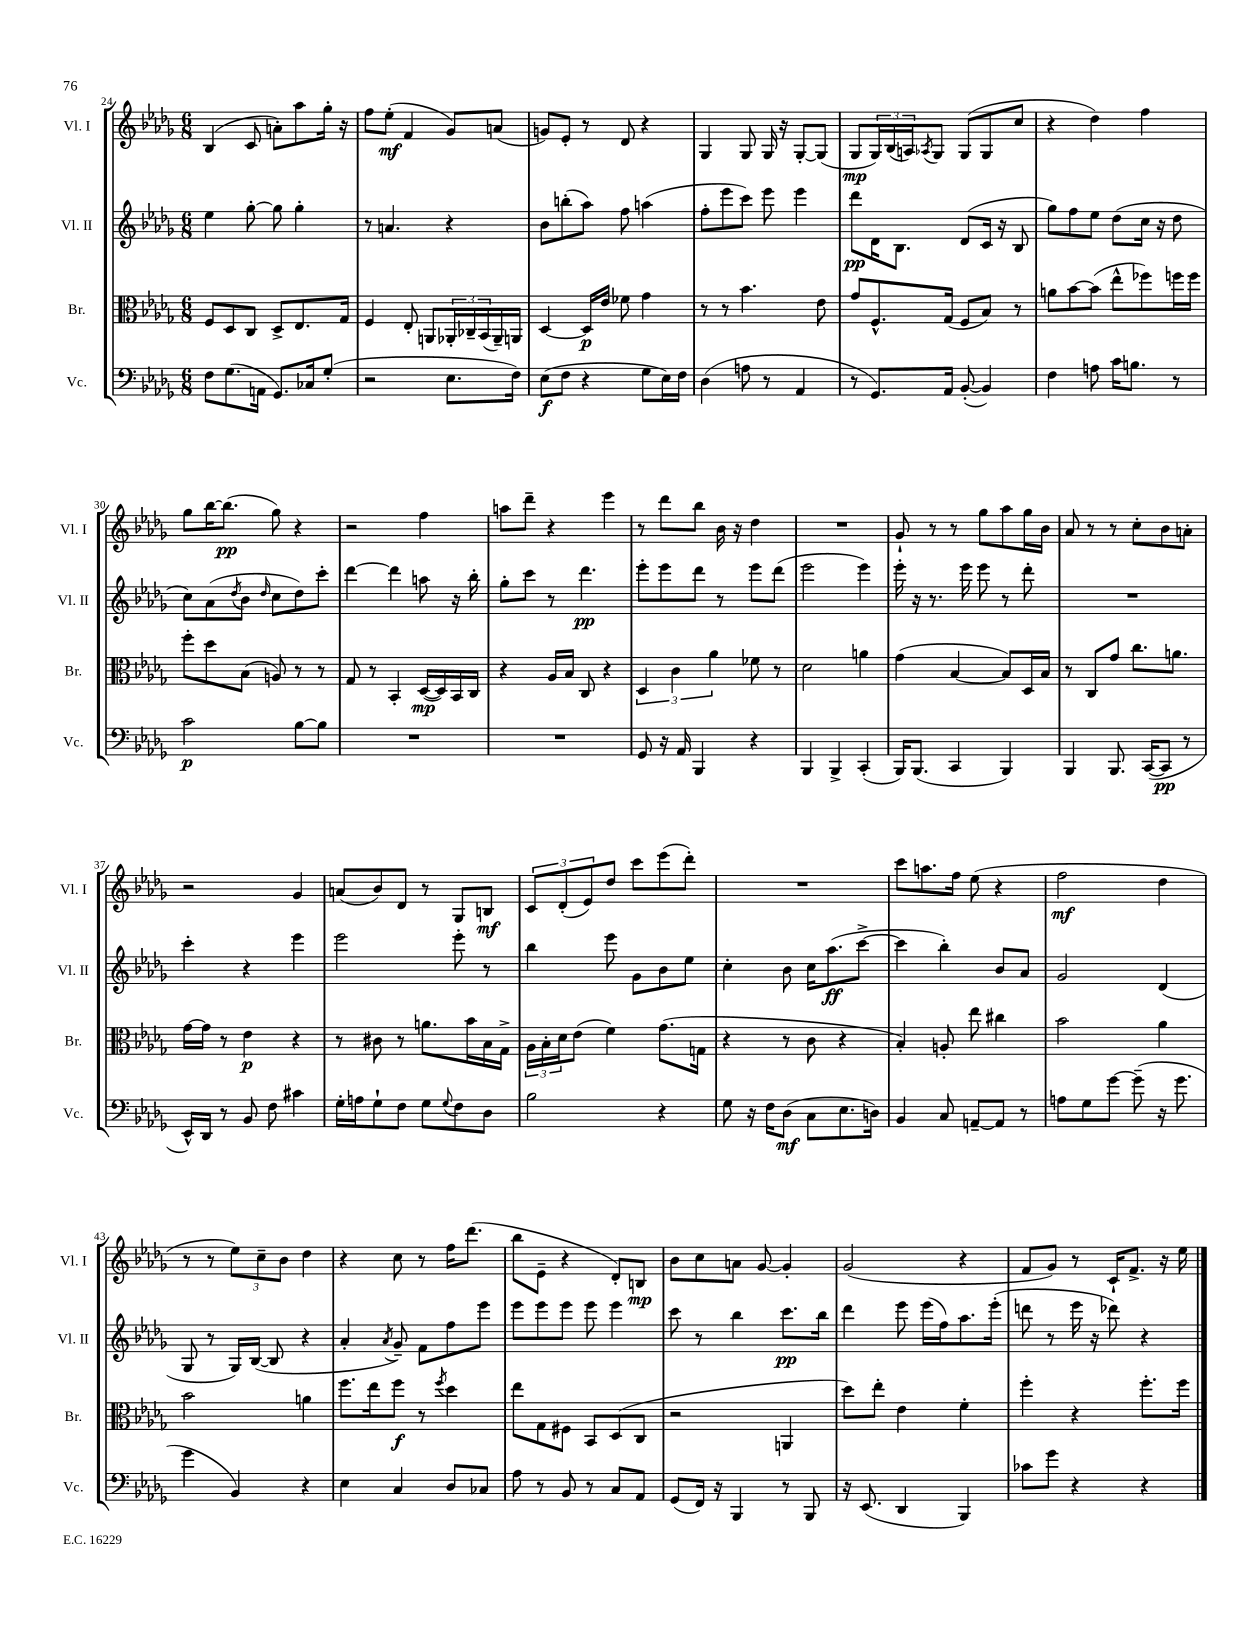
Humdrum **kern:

**kern	**kern	**kern	**kern
*staff4	*staff3	*staff2	*staff1
*clefF4	*clefC3	*clefG2	*clefG2
*k[b-e-a-d-g-]	*k[b-e-a-d-g-]	*k[b-e-a-d-g-]	*k[b-e-a-d-g-]
*M6/8	*M6/8	*M6/8	*M6/8
8F\L	8F/L	4ee-\	(4B-/
(8.G-\	8D-/	.	.
.	8C/J	[8gg-'\	8c/
16AA\Jk	.	.	.
8.GG-/L)	8D-^/L	8gg-\]	8a'\L)
.	8.E-/	4gg-'\	8aa-\
16C-/k	.	.	.
(8G-'/J	.	.	16gg-'\Jk
.	16G-/Jk	.	16r
=	=	=	=
2r	4F/	8r	8ff\L
.	.	4.a/	(8ee-'\J
.	8E-'/	.	4f/
.	8AA/L	.	.
8.E-\L	24AA-'/L	4r	8g-/L)
.	24C-~/	.	.
.	(24BB-/	.	.
.	16AA-~/)	.	(8a/J
16F\Jk)	16AA/JJ	.	.
=	=	=	=
(8E-\L	[4D-/	8b-\L	8g/L)
8F\J	.	(8bb'\	8e-'/J
4r	16D-/]LL	8aa-\J)	8r
.	16e-/JJ	.	.
.	8f-\	8ff\	8d-/
8G-\L	4g-\	(4aa\	4r
16E-\L)	.	.	.
16F\JJ	.	.	.
=	=	=	=
(4D-\	8r	8ff'\L	4G-/
.	8r	8eee-\	.
8A\	4.b-\	8ccc\J)	8G-/
8r	.	8eee-\	16G-/
.	.	.	16r
4AA-/	.	4eee-\	[8G-'/L
.	8e-\	.	(8G-/]J
=	=	=	=
8r	8g-/L	8ddd-\L	8G-/L
8.GG-/L)	8.F^^/	16d-\K	24G-/L)
.	.	.	(24B-/
.	.	8.B-\J	.
.	.	.	24A/J)
.	.	.	8qA-/
.	.	.	8G-/J
16AA-/Jk	(16G-/Jk	.	.
([8BB-'/	8F/L	(8d-/L	(8G-/L
4BB-/])	8B-/J)	16c/Jk	8G-/
.	.	16r	.
.	8r	8B-/	8cc/J
=	=	=	=
4F\	8a\L	8gg-\L)	4r
.	[8b-\	8ff\	.
8A\	(8b-\]J	8ee-\J	4dd-\)
16c\LK	8ee-^^\L	(8dd-\L	.
8.B\J	.	.	.
.	8ff-\)	16cc\Jk	4ff\
.	.	16r	.
8r	16ff\L	8dd-\	.
.	16ff\JJ	.	.
=	=	=	=
2c\	8ff'\L	8cc\L)	8gg-\L
.	8dd-\	(8a-\	[16bb-\K
.	.	.	(8.bb-\]J
.	.	8qdd-/	.
.	(8B-\J	8b-\J	.
.	.	16qqdd-/	.
.	8A/)	8cc\L	8gg-\)
[8B-\L	8r	8dd-\)	4r
8B-\]J	8r	8ccc'\J	.
=	=	=	=
2.r	8G-/	[4ddd-\	2r
.	8r	.	.
.	4BB-'/	4ddd-\]	.
.	([16D-/LL	8aa\	4ff\
.	16D-/])	.	.
.	16BB-/	16r	.
.	16C/JJ	16bb-'\	.
=	=	=	=
2.r	4r	8gg-'\L	8aa\L
.	.	8ccc\J	8ddd-~\J
.	16A-/LL	8r	4r
.	16B-/JJ	.	.
.	8C/	4.ddd-\	.
.	4r	.	4eee-\
=	=	=	=
8GG-/	6D-/	8eee-'\L	8r
16r	.	8eee-\	8ddd-\L
.	6c\	.	.
16AA-/	.	.	.
4BBB-/	.	8ddd-\J	8bb-\J
.	6a-\	.	.
.	.	8r	16b-\
.	.	.	16r
4r	8f-\	8eee-\L	4dd-\
.	8r	(8ddd-\J	.
=	=	=	=
4BBB-/	2d-\	2eee-\	2.r
4BBB-^/	.	.	.
(4CC'/	4a\	4eee-\)	.
=	=	=	=
16BBB-/LK)	(4g-\	16eee-'\	8g-`/
(8.BBB-/J	.	16r	.
.	.	8.r	8r
4CC/	[4B-/	.	8r
.	.	16eee-\	.
.	.	8eee-\	8gg-\L
4BBB-/)	8B-/]L)	8r	8aa-\
.	16D-/L	8ddd-'\	16gg-\L
.	16B-/JJ	.	16b-\JJ
=	=	=	=
4BBB-/	8r	2.r	8a-/
.	8C/L	.	8r
8.BBB-/	8g-/J	.	8r
.	8.cc\L	.	8cc'\L
([16CC/LK	.	.	.
8CC/]J	.	.	8b-\
.	8.a\J	.	.
8r	.	.	8a'\J
=	=	=	=
16EE-^^/LL)	[16g-\LL	4ccc'\	2r
16DD-/JJ	16g-\]JJ	.	.
8r	8r	.	.
8BB-/	4e-\	4r	.
8F\	.	.	.
4c#\	4r	4eee-\	4g-/
=	=	=	=
16G-'\LL	8r	2eee-\	(8a/L
16A\J	.	.	.
8G-`\	8c#\	.	8b-/)
8F\J	8r	.	8d-/J
8G-\L	8.a\L	.	8r
8qqG-/	.	.	.
8F\	.	8eee-'\	8G-/L
.	16b-\L	.	.
8D-\J	16B-\	8r	8B/J
.	16G-^\JJ	.	.
=	=	=	=
2B-\	24A-\LL	4bb-\	12c/L
.	24B-'\	.	.
.	24d-\J	.	(12d-'/
.	(8e-\J	.	.
.	.	.	12e-/)
.	4f\)	8eee-\	8dd-/J
.	.	8g-\L	8ccc\L
4r	(8.g-\L	8b-\	(8eee-\
.	.	8ee-\J	8ddd-'\J)
.	16G\Jk	.	.
=	=	=	=
8G-\	4r	4cc'\	2.r
16r	.	.	.
16F\LK	.	.	.
(8D-\J	8r	8b-\	.
8C\L	8c\	16cc\LK	.
.	.	(8.aa-\	.
8.E-\	4r	.	.
.	.	[8ccc^\J	.
16D\Jk)	.	.	.
=	=	=	=
4BB-/	4B-'/)	4ccc\]	8ccc\L
.	.	.	8.aa\
8C/	8A'/	4bb-'\)	.
.	.	.	16ff\Jk
[8AA~/L	8ee-\	.	(8ee-\
8AA/]J	4cc#\	8b-/L	4r
8r	.	8a-/J	.
=	=	=	=
8A\L	2b-\	2g-/	2ff\
8G-\	.	.	.
[8g-\J	.	.	.
(8g-~\]	.	.	.
16r	4a-\	(4d-/	4dd-\
8.g-\	.	.	.
=	=	=	=
4g-\	2b-\	8G-/	8r
.	.	8r	8r
4BB-/)	.	16G-/LL)	12ee-\L)
.	.	([16B-/JJ	.
.	.	.	12cc~\
.	.	8B-/]	.
.	.	.	12b-\J
4r	4a\	4r	4dd-\
=	=	=	=
4E-\	8.ff\L	4a-'/	4r
.	16ee-\k	.	.
.	.	8qa-/	.
4C/	8ff\J	8g-~/)	8cc\
.	8r	8f\L	8r
.	8qff/	.	.
8D-/L	4dd-\	8ff\	16ff\LK
.	.	.	(8.ddd-\J
8C-/J	.	8eee-\J	.
=	=	=	=
8A-\	8ee-\L	8eee-\L	8bb-\L
8r	8G-\	8eee-\	8e-~\J
8BB-/	8F#\J	8eee-\J	4r
8r	8BB-/L	8eee-\	.
8C/L	(8D-/	4eee-\	8d-'/L)
8AA-/J	8C/J	.	8B/J
=	=	=	=
(8GG-/L	2r	8ccc\	8b-\L
16FF/Jk)	.	8r	8cc\
16r	.	.	.
4BBB-/	.	4bb-\	8a\J
.	.	.	[8g-/
8r	4AA/	8.ccc\L	4g-'/]
8BBB-/	.	.	.
.	.	16bb-\Jk	.
=	=	=	=
16r	8dd-\L)	4ddd-\	(2g-/
(8.EE-/	.	.	.
.	8ee-'\J	.	.
4DD-/	4e-\	8eee-\	.
.	.	(16eee-\LL	.
.	.	16ff\J)	.
4BBB-/)	4f'\	8.aa-\	4r
.	.	(16eee-'\Jk	.
=	=	=	=
8c-\L	4ff'\	8ddd\	8f/L
8g-\J	.	8r	8g-/J)
4r	4r	16eee-\	8r
.	.	16r	.
.	.	8ddd-\)	16c`/LK
.	.	.	8.f^/J
4r	8.ff'\L	4r	.
.	.	.	16r
.	16ff\Jk	.	16ee-\
==	==	==	==
*-	*-	*-	*-
